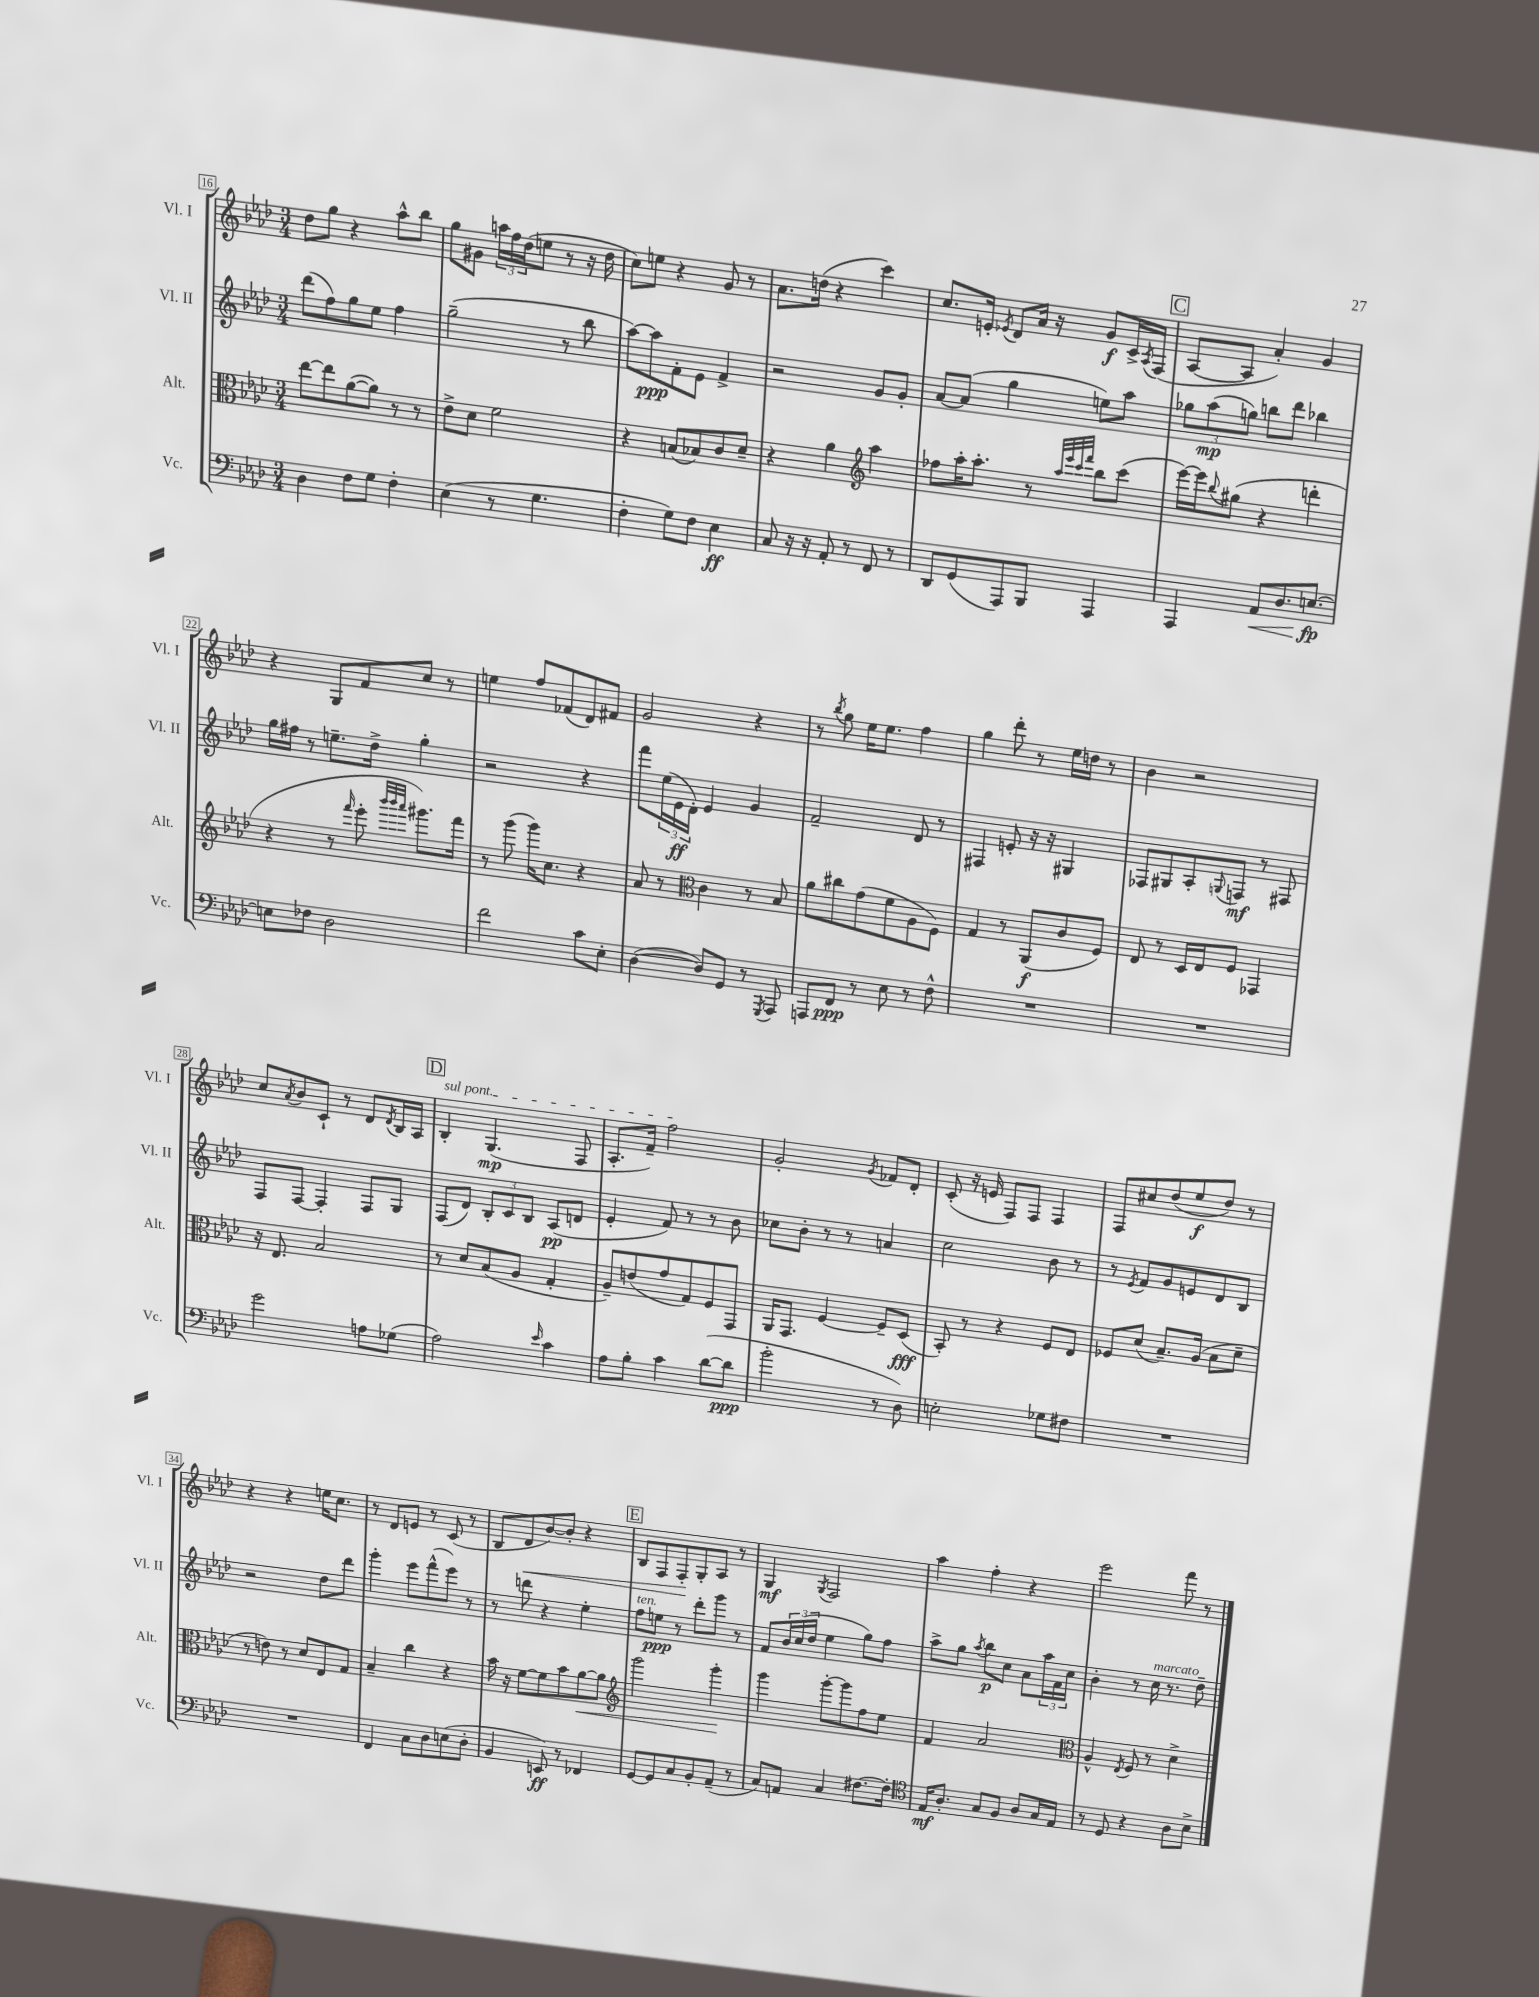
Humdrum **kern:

**kern	**kern	**kern	**kern
*staff4	*staff3	*staff2	*staff1
*clefF4	*clefC3	*clefG2	*clefG2
*k[b-e-a-d-]	*k[b-e-a-d-]	*k[b-e-a-d-]	*k[b-e-a-d-]
*M3/4	*M3/4	*M3/4	*M3/4
4D-	[8ee-	(8ddd-	8dd-
.	8ee-]	8ff)	8gg
8F	([8a-	8gg	4r
8G	8a-])	8ee-	.
4F'	8r	4ff	8aa-^^
.	8r	.	8bb-
=	=	=	=
(4E-	8e-^	(2gg~	8gg
.	8d-	.	8g#
8r	2f	.	24aa
.	.	.	24ff
.	.	.	(24dd-
4.G	.	.	8ee
.	.	8r	8r
.	.	8bb-	16r
.	.	.	16dd-
=	=	=	=
4F'	4r	[8aa-)	8cc)
.	.	8aa-]	8ee
8G)	(8B	8f'	4r
8F	8B-)	8e-	.
4E-	8c	4f^	8g
.	8d-~	.	8r
=	=	=	=
8C	4r	2r	8.a-
16r	.	.	.
16r	.	.	(16dd
8AA-'	4a-	.	4r
8r	.	.	.
*	*clefG2	*	*
8FF	4aa-	8g	4ccc)
8r	.	8g'	.
=	=	=	=
8DD-	8ff-	[8a-	8.cc
(8GG	16aa-'	(8a-]	.
.	8.aa-'	.	16e'
.	.	.	8qe-
8AAA-)	.	4gg	8d-
8BBB-	8r	.	16a-
.	.	.	16r
.	32qqaa-	.	.
.	32qqeee-	.	.
.	32qqccc	.	.
.	32qqfff	.	.
4AAA-	8bb-	8ee)	8g
.	(8ccc	8aa-	16c^
.	.	.	8qA-
.	.	.	(16F
=	=	=	=
4AAA-	[16eee-)	12gg-	[8A-
.	16eee-]	.	.
.	.	(12aa-	.
.	8qqbb-	.	.
.	(8gg#	.	8A-]
.	.	12gg)	.
8AA-	4r	8bb	4a-')
8.D-	.	8ddd-	.
.	4ddd'	4bb-	4g
[8.E	.	.	.
=	=	=	=
8E]	4r	16gg	4r
.	.	16ff#	.
8F-	.	8r	.
2D-	8r	8.ee~	8G
.	16qqfff	.	.
.	8eee-'	.	8f
.	.	16dd-^	.
.	32qqbbb-	.	.
.	32qqbbb-	.	.
.	32qqaaa-	.	.
.	8.ggg#)	4gg'	8cc
.	.	.	8r
.	16fff	.	.
=	=	=	=
2f	8r	2r	4ee
.	(8ggg	.	.
.	16ggg)	.	8ff
.	8.cc	.	.
.	.	.	(8f-
8c	4r	4r	8d-)
8E-'	.	.	8f#
=	=	=	=
([4D-	8a-	8fff	2g
.	8r	(24ee-	.
.	.	24e-	.
.	.	24d-')	.
*	*clefC3	*	*
8D-])	4c	4e-	.
8GG	.	.	.
8r	8r	4g	4r
8qGGG	.	.	.
8AAA-	8B-	.	.
=	=	=	=
8AAA	8a-	2f~	8r
.	.	.	8qbb-
8FF	8cc#	.	8gg
8r	(8g	.	16ee-
.	.	.	8.ee-
8E-	8f	.	.
8r	8A-	8d-	4ff
8F^^	8F)	8r	.
=	=	=	=
2.r	4G	4F#	4gg
.	8r	8e'	8ddd-'
.	(8AA-	16r	8r
.	.	16r	.
.	8c	4G#	16ee-
.	.	.	16dd
.	8F)	.	8r
=	=	=	=
2.r	8E-	8F-	4b-
.	8r	8G#	.
.	16D-	8A-'	2r
.	16E-	.	.
.	.	8qqG	.
.	8F	8F	.
.	4GG-	8r	.
.	.	8F#	.
=	=	=	=
2g	16r	8F	8cc
.	8.E-	.	.
.	.	.	8qa-
.	.	[8F	8b-
.	2B-	4F']	8c`
.	.	.	8r
8A	.	8F	8d-
.	.	.	8qd-
(8G-	.	8G	16B-
.	.	.	16A-
=	=	=	=
2A-)	8r	(8F	4B-'
.	8d-	8d-)	.
.	(8B-	12B-'	(4.G
.	.	12c	.
.	8A-	.	.
.	.	12B-	.
16qqe-	.	.	.
4c	4G'	(8A-	.
.	.	8d	8F
=	=	=	=
8A-	8A-~)	4e-'	8.A-'
8B-'	(8e	.	.
.	.	.	16f~)
4c	8g	8f)	2ff
.	8G)	8r	.
([8d-	8F	8r	.
8d-]	8GG	8b-	.
=	=	=	=
2b-'	16AA-	8cc-	2g'
.	8.GG	.	.
.	.	8b-'	.
.	[4F	8r	.
.	.	8r	.
.	.	.	8qg
8r	8F~]	4a	8f-
8D-)	(8D-	.	8d-'
=	=	=	=
2E'	8BB-')	2cc	(8c'
.	8r	.	16r
.	.	.	16e
.	4r	.	8F)
.	.	.	8F
8G-	8F	8b-	4F
8F#	8E-	8r	.
=	=	=	=
2.r	8F-	8r	8F
.	.	8qe-	.
.	(8d-	8f	8cc#
.	8.B-~)	8g	(8dd-
.	.	8e	8ee-
.	(16A-	.	.
.	8B-	8d-	8dd-)
.	8d-~	8B-	8r
=	=	=	=
2.r	8r	2r	4r
.	8e)	.	.
.	8r	.	4r
.	8d-	.	.
.	8E-	8dd-	16ee
.	.	.	8.cc
.	8G	8ddd-	.
=	=	=	=
4FF	4B-~	4ggg'	8r
.	.	.	8d-
8C	4cc	8eee-	8e
8D-	.	(8fff^^	8r
(8E	4r	8eee-)	(8c
8D-'	.	8r	8r
=	=	=	=
4BB-	16b-	8r	8B-
.	16r	.	.
.	[8f	8ddd	8d-
8EE)	8f]	4r	[8b-)
8r	8b-	.	8b-']
4FF-	[8a-	4ee-'	4r
.	8a-]	.	.
=	=	=	=
*	*clefG2	*	*
[8GG	2ggg	8ff	8B-
8GG]	.	8ee	8F
8C	.	8r	8F'
8BB-'	.	8ddd-'	8G'
(8AA-~	4ggg'	8ggg	8A-
8r	.	8r	8r
=	=	=	=
8C)	4ggg	8f	4G
8AA	.	24b-	.
.	.	(24cc	.
.	.	24dd-	.
.	.	.	8qG
4C	[8ggg'	4ee-	2F
.	8ggg]	.	.
[8.F#	8ff	8gg)	.
.	8ee-	8ff	.
16F#']	.	.	.
=	=	=	=
*clefC4	*	*	*
16E-	4f	8aa-^	4aa-
8.A-'	.	.	.
.	.	8gg	.
.	.	8qaa-	.
8G	2a-	8bb-	4ff'
8F	.	8cc	.
8A-	.	8a-	4r
16G	.	24aa-	.
.	.	24f	.
16E-	.	.	.
.	.	24cc	.
=	=	=	=
*	*clefC3	*	*
8r	4A-^^	4b-'	2eee-
8D-	.	.	.
.	8qE-	.	.
4r	8F	8r	.
.	8r	16cc	.
.	.	8.r	.
8A-	4d-^	.	8fff
8B-^	.	8dd-~	8r
==	==	==	==
*-	*-	*-	*-
